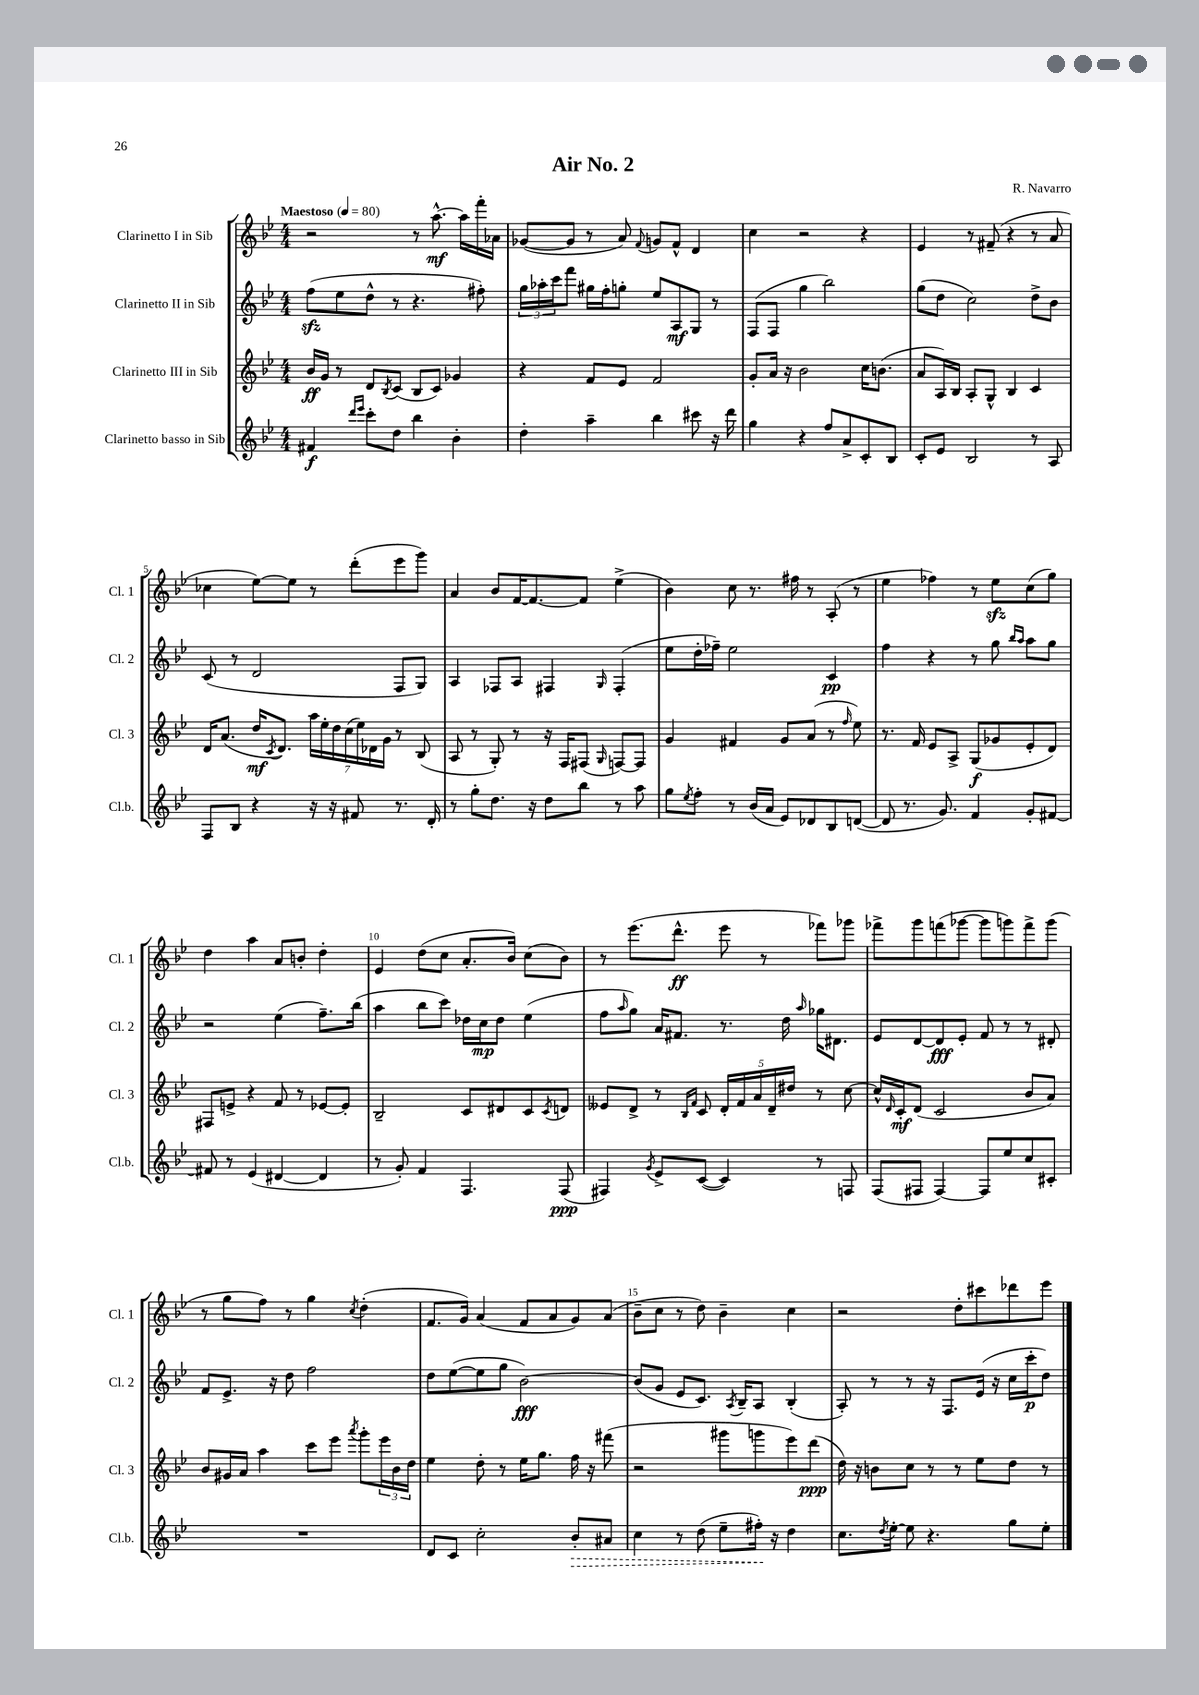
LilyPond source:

\header { title = "Air No. 2" composer = "R. Navarro" }
<<
\new StaffGroup <<
\new Staff = "s0" \with { instrumentName = "Clarinetto I in Sib" shortInstrumentName = "Cl. 1" } {
    \clef treble \key bes \major \numericTimeSignature \time 4/4 \tempo "Maestoso" 4 = 80
    r2 r8 a''8.~-^\mf a''16 f'''16-. aes'16 |
    ges'8~( ges'8 r8 a'8) \appoggiatura { f'8 } g'8 f'8-^ d'4 |
    c''4 r2 r4 |
    ees'4 r8 fis'8--( r4 r8 a'8 |
    ces''4 ees''8~) ees''8 r8 d'''8-.( ees'''8 g'''8) |
    a'4 bes'8 f'16~ f'8.~ f'8 ees''4->( |
    bes'4) c''8 r8. fis''16 r8 a8-.( r8 |
    ees''4 fes''4) r8 ees''8\sfz c''8( g''8) |
    d''4 a''4 a'8 b'8-. d''4-. |
    ees'4 d''8( c''8 a'8.-. bes'16) c''8( bes'8) |
    r8 ees'''8.( d'''8.-^\ff ees'''8 r8 fes'''8) ges'''8 |
    fes'''8-> g'''8 f'''8( ges'''8~ ges'''8 g'''8) f'''8-> g'''8( |
    r8 g''8 f''8) r8 g''4 \acciaccatura { c''8 } d''4-.( |
    f'8. g'16) a'4( f'8 a'8 g'8) a'8( |
    bes'8-- c''8 r8 d''8) bes'4-- c''4 |
    r2 d''8-. cis'''8 des'''8 ees'''8 \bar "|." |
}
\new Staff = "s1" \with { instrumentName = "Clarinetto II in Sib" shortInstrumentName = "Cl. 2" } {
    \clef treble \key bes \major \numericTimeSignature \time 4/4
    f''8\sfz( ees''8 d''8-^ r8 r4. fis''8-.) |
    \tuplet 3/2 { g''16 aes''16-. c'''16 } f'''8 gis''16 f''16-. g''8-. ees''8 a8\mf g8 r8 |
    f8( f8 g''4 bes''2) |
    g''8( d''8 c''2) d''8-> bes'8 |
    c'8( r8 d'2 f8 g8) |
    a4 fes8 a8 fis4 \grace { g16 } fis4-.( |
    ees''8 d''16-. fes''16--) ees''2 c'4\pp |
    f''4 r4 r8 g''8 \grace { bes''16 a''16 } a''8 g''8 |
    r2 ees''4( f''8.--) bes''16( |
    a''4 bes''8 c'''8) des''16 c''16\mp des''8 ees''4( |
    f''8 \grace { a''16 } g''8) a'16 fis'8. r8. d''16 \grace { a''16 } ges''16 dis'8. |
    ees'8 d'8~ d'8\fff ees'8-. f'8 r8 r8 dis'8-. |
    f'8 ees'8.-> r16 d''8 f''2 |
    d''8 ees''8~( ees''8 g''8 bes'2~\fff) |
    bes'8( g'8 ees'8 c'8.) \acciaccatura { a8 } bes16-- a8 bes4-.( |
    a8-.) r8 r8 r16 f8. ees'16( r16 c''16 c'''16-.\p d''8) \bar "|." |
}
\new Staff = "s2" \with { instrumentName = "Clarinetto III in Sib" shortInstrumentName = "Cl. 3" } {
    \clef treble \key bes \major \numericTimeSignature \time 4/4
    bes'16\ff g'16 r8 d'8 \acciaccatura { bes8 } c'8( bes8 c'8) ges'4 |
    r4 f'8 ees'8 f'2 |
    g'8-. a'16 r16 bes'2 c''16 b'8.( |
    a'8 a16) bes16 a8-. g8-^ bes4 c'4 |
    d'16 a'8.( d''16\mf \acciaccatura { c'8 } d'8.) \tuplet 7/4 { a''16 ees''16-. d''16 c''16( ees''16) des'16 g'16 } r8 bes8( |
    a8 r8 g8-.) r8 r16 f16 fis8( \grace { g16 } f8~) f8 |
    g'4 fis'4 g'8 a'8( r8 \grace { f''16 } ees''8) |
    r8. f'16 ees'8 a8-> g8\f( ges'8 ees'8-. d'8) |
    fis8 e'8-> r4 f'8 r8 ees'8~ ees'8-. |
    bes2-- c'8 dis'8 c'8 \acciaccatura { c'8 } d'8 |
    eeses'8 d'8-> r8 \grace { bes16 f'16 } c'8 \tuplet 5/4 { d'16-. f'16 a'16 d'16-- dis''16 } r8 c''8~ |
    c''16-^ \grace { d'16 } c'16-.\mf d'8( c'2 bes'8 a'8) |
    bes'8 gis'16 a'16 a''4 c'''8 ees'''8 \acciaccatura { a'''8 } g'''8-. \tuplet 3/2 { ees'''16 bes'16 d''16 } |
    ees''4 d''8-. r8 ees''16 g''8. f''16 r16 fis'''8( |
    r2 gis'''8 g'''8 ees'''8) d'''8\ppp( |
    d''16) r16 b'8 c''8 r8 r8 ees''8 d''8 r8 \bar "|." |
}
\new Staff = "s3" \with { instrumentName = "Clarinetto basso in Sib" shortInstrumentName = "Cl.b." } {
    \clef treble \key bes \major \numericTimeSignature \time 4/4
    fis'4\f \grace { d'''16 ees'''16 } c'''8-. d''8 bes''4 bes'4-. |
    d''4-. a''4-- bes''4 cis'''8 r16 d'''16 |
    g''4 r4 f''8 a'8-> c'8-. bes8 |
    c'8-. ees'8 bes2 r8 a8 |
    f8 bes8 r4 r16 r16 fis'8 r8. d'16-. |
    r8 g''8-. d''8. r16 d''8 bes''8 r8 a''8 |
    g''8 \acciaccatura { ees''8 } f''8-. r8 bes'16( a'16 ees'8) des'8 bes8 d'8~( |
    d'8 r8. g'8.) f'4 g'8-. fis'8~ |
    fis'8 r8 ees'4( dis'4~ dis'4 |
    r8 g'8-.) f'4 f4. f8\ppp( |
    fis4) \acciaccatura { g'8 } ees'8-> c'8~( c'4) r8 f8 |
    f8( fis8 fis4~) fis8 ees''8 c''8 cis'8-. |
    R1 |
    d'8 c'8 c''2-. \once \override Hairpin.style = #'dashed-line bes'8-.\> ais'8 |
    c''4 r8 d''8( ees''8-- fis''16-.\!) r16 d''4 |
    c''8. \acciaccatura { d''8 } ees''16~-. ees''8 r4. g''8 ees''8-. \bar "|." |
}
>>
>>
\layout { \context { \Score \override BarNumber.break-visibility = ##(#f #t #t) barNumberVisibility = #(every-nth-bar-number-visible 5) } }
